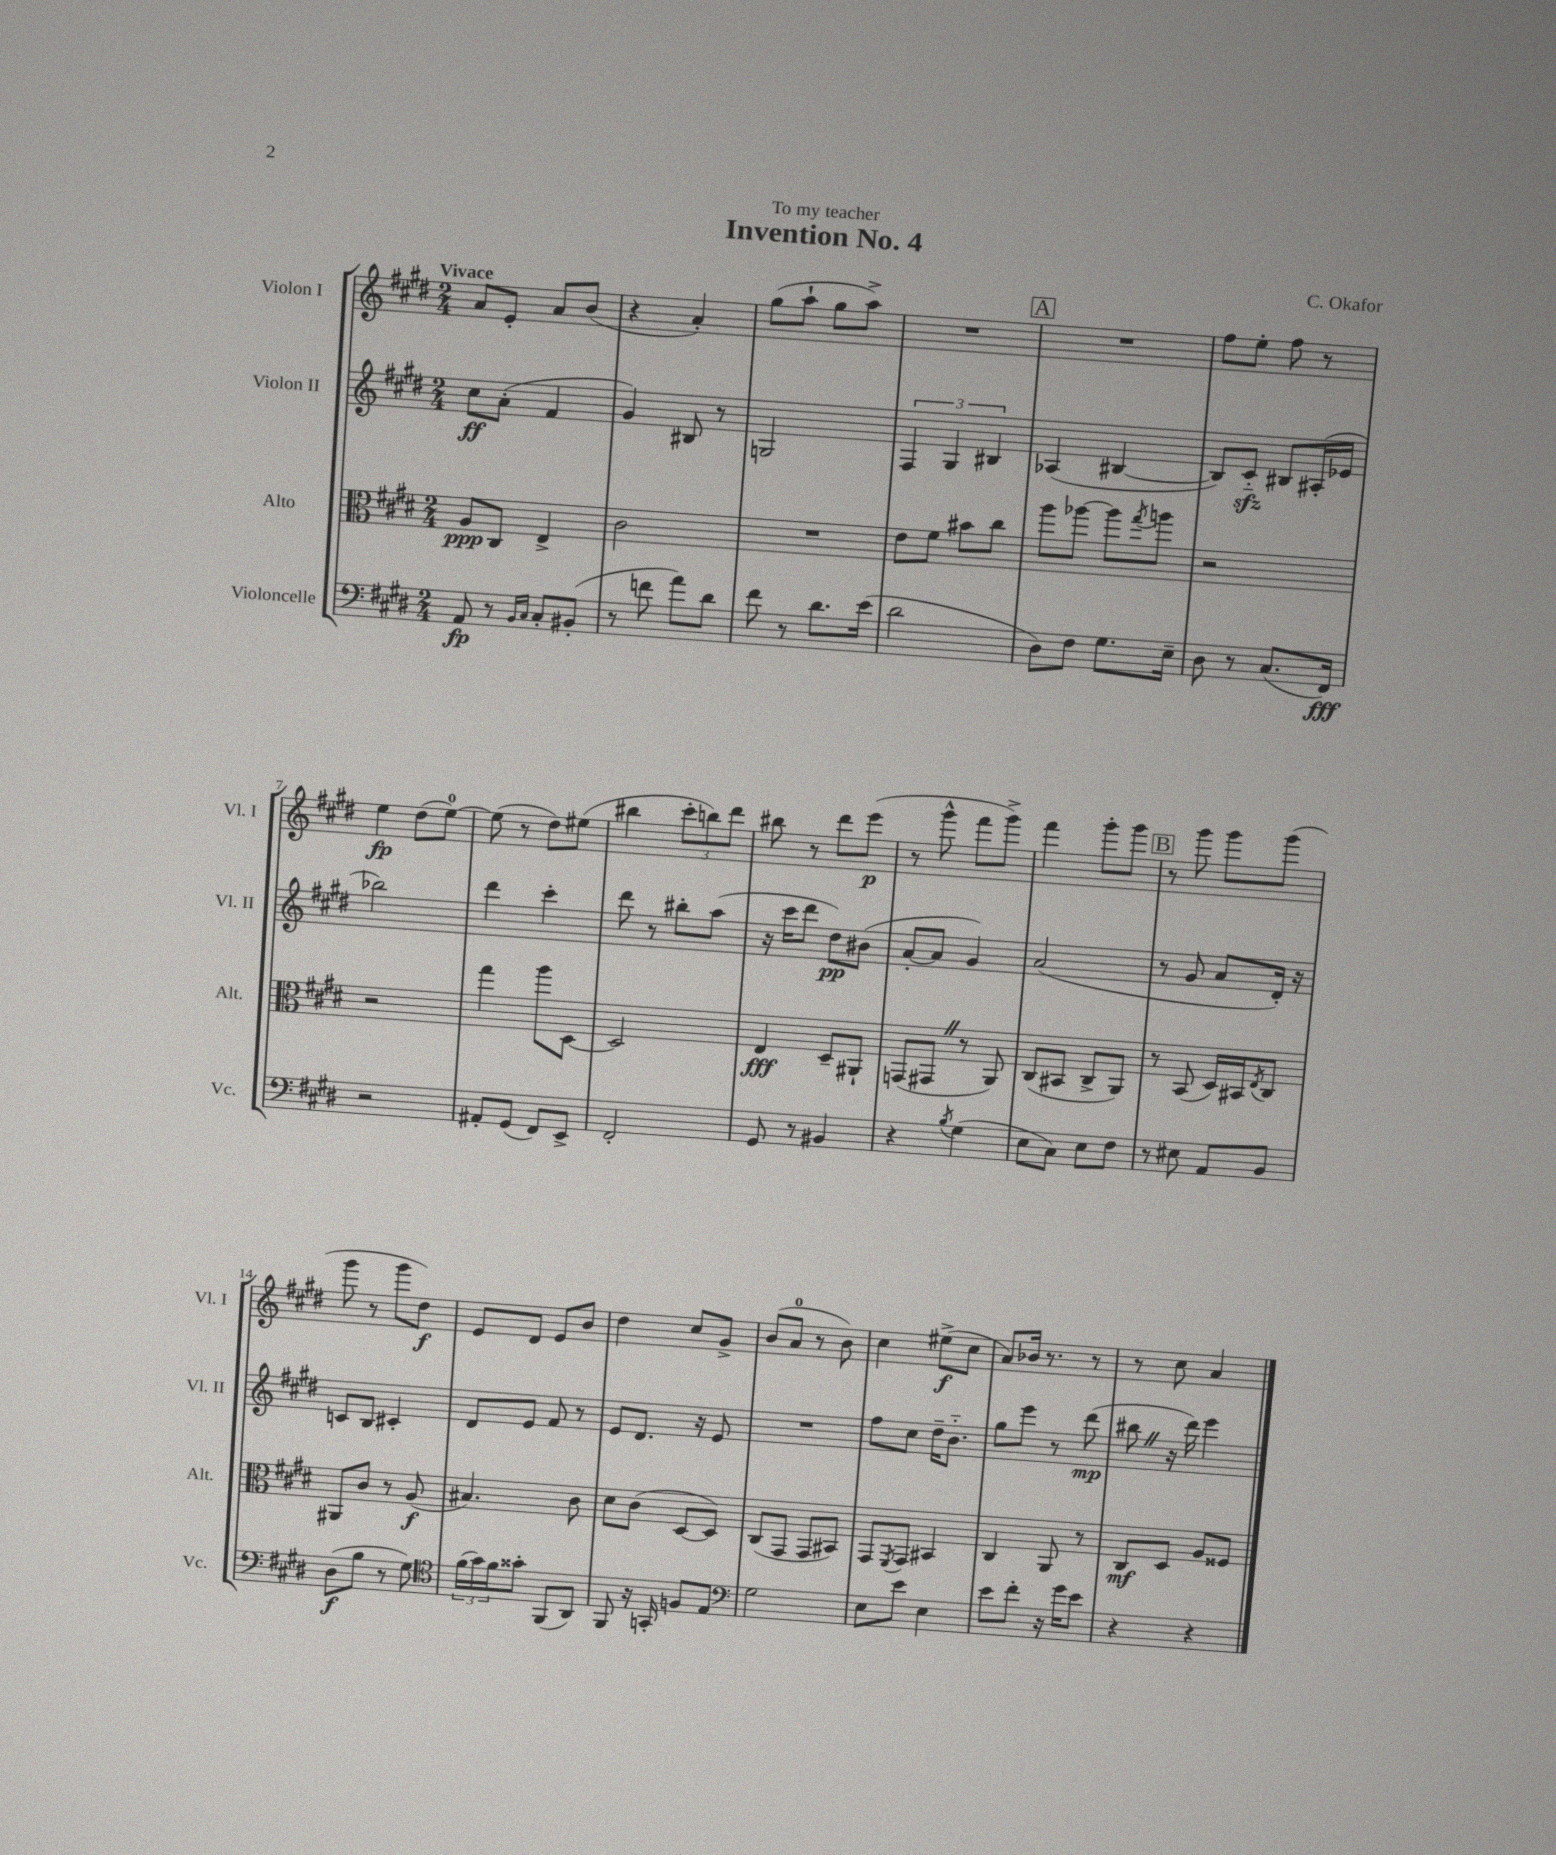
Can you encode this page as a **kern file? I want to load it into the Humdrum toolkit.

**kern	**kern	**kern	**kern
*staff4	*staff3	*staff2	*staff1
*clefF4	*clefC3	*clefG2	*clefG2
*k[f#c#g#d#]	*k[f#c#g#d#]	*k[f#c#g#d#]	*k[f#c#g#d#]
*M2/4	*M2/4	*M2/4	*M2/4
8AA	8A	8cc#	8a
8r	8C#	(8a'	8e'
16qqBB	.	.	.
16qqC#	.	.	.
8C#'	4E^	4f#	8a
(8BB#'	.	.	(8b
=	=	=	=
8r	2c#	4g#)	4r
8f	.	.	.
8a)	.	8B#	4a')
8d#	.	8r	.
=	=	=	=
8f#	2r	2G	(8gg#
8r	.	.	8aa`
8.d#	.	.	8gg#
.	.	.	8aa^)
(16e	.	.	.
=	=	=	=
2d#	8e	6F#	2r
.	8f#	.	.
.	.	6G#	.
.	8b#	.	.
.	.	6B#	.
.	8cc#	.	.
=	=	=	=
8D#)	8aa	(4A-	2r
8F#	[8aa-	.	.
8.G#	8aa-]	[4B#	.
.	8qgg#	.	.
.	8aa	.	.
16E~	.	.	.
=	=	=	=
8D#	2r	8B#])	8ff#
8r	.	8c#'~	8ee'
(8.C#	.	8B#	8ff#
.	.	(16A#'	8r
16FF#)	.	16e-	.
=	=	=	=
2r	2r	2bb-)	4ee
.	.	.	(8dd#
.	.	.	[8ee)
=	=	=	=
8AA#'	4gg#	4ddd#	(8ee]
(8GG#	.	.	8r
8FF#)	8aa	4ccc#'	8dd#)
8EE^	[8D#	.	(8ee#
=	=	=	=
2FF#'	2D#]	8ddd#	4bb#
.	.	8r	.
.	.	8bb#'	12ccc#'
.	.	.	12bb)
.	.	(8aa	.
.	.	.	12ddd#
=	=	=	=
8GG#	4E	16r	8bb#
.	.	16ccc#	.
8r	.	8ddd#	8r
4BB#	8D#~	8dd#)	8ddd#
.	8AA#`	(8b#	(8eee
=	=	=	=
4r	(8GG	[8a'	8r
.	8GG#	8a]	8ggg#^^
8qB	.	.	.
(4G#	8r	4g#)	8fff#
.	8AA)	.	8ggg#^)
=	=	=	=
8E	(8C#	(2a	4fff#
8C#)	8BB#	.	.
8E	8C#^	.	8ggg#'
8F#	8AA)	.	8ggg#
=	=	=	=
8r	8r	8r	8r
8E#	(8BB	8g#	8ggg#
8AA	16D#)	8a	8ggg#
.	16BB#	.	.
.	8qE	.	.
8BB	8C#	16d#')	(8ggg#
.	.	16r	.
=	=	=	=
(8D#	8AA#	8c	8ggg#
8B	8c#	8B	8r
8r	8r	4c#'	8ggg#
8G#)	(8A	.	8dd#)
=	=	=	=
*clefC4	*	*	*
(24f#	4.B#)	8d#	8e
24g#)	.	.	.
24f#	.	.	.
8g##'	.	8e	8d#
(8FF#	.	8f#	8e
8AA)	8c#	8r	8b
=	=	=	=
8FF#	8d#	8e	4dd#
16r	(8c#	8.d#	.
16GG'	.	.	.
8F	[8D#	.	8cc#
.	.	16r	.
8E	8D#])	8e	8g#^
=	=	=	=
*clefF4	*	*	*
2G#	(8C#	2r	(8b
.	8GG#	.	8a
.	8GG#	.	8r
.	8BB#)	.	8b)
=	=	=	=
8E	8GG#	8ff#	4cc#
.	8qFF#	.	.
8e	8GG#	8cc#	.
4E	4BB#	16dd#~	(8ee#^
.	.	8.b'~	.
.	.	.	8cc#
=	=	=	=
8e	4C#	8gg#	8a)
8f#'	.	8eee	16b-
.	.	.	8.r
16r	8AA	8r	.
16g#	.	.	.
8e	8r	(8ddd#	8r
=	=	=	=
4r	8C#	8bb#	8r
.	8D#	16r	8cc#
.	.	16ddd#)	.
4r	8A	4eee	4a
.	8F##	.	.
==	==	==	==
*-	*-	*-	*-
